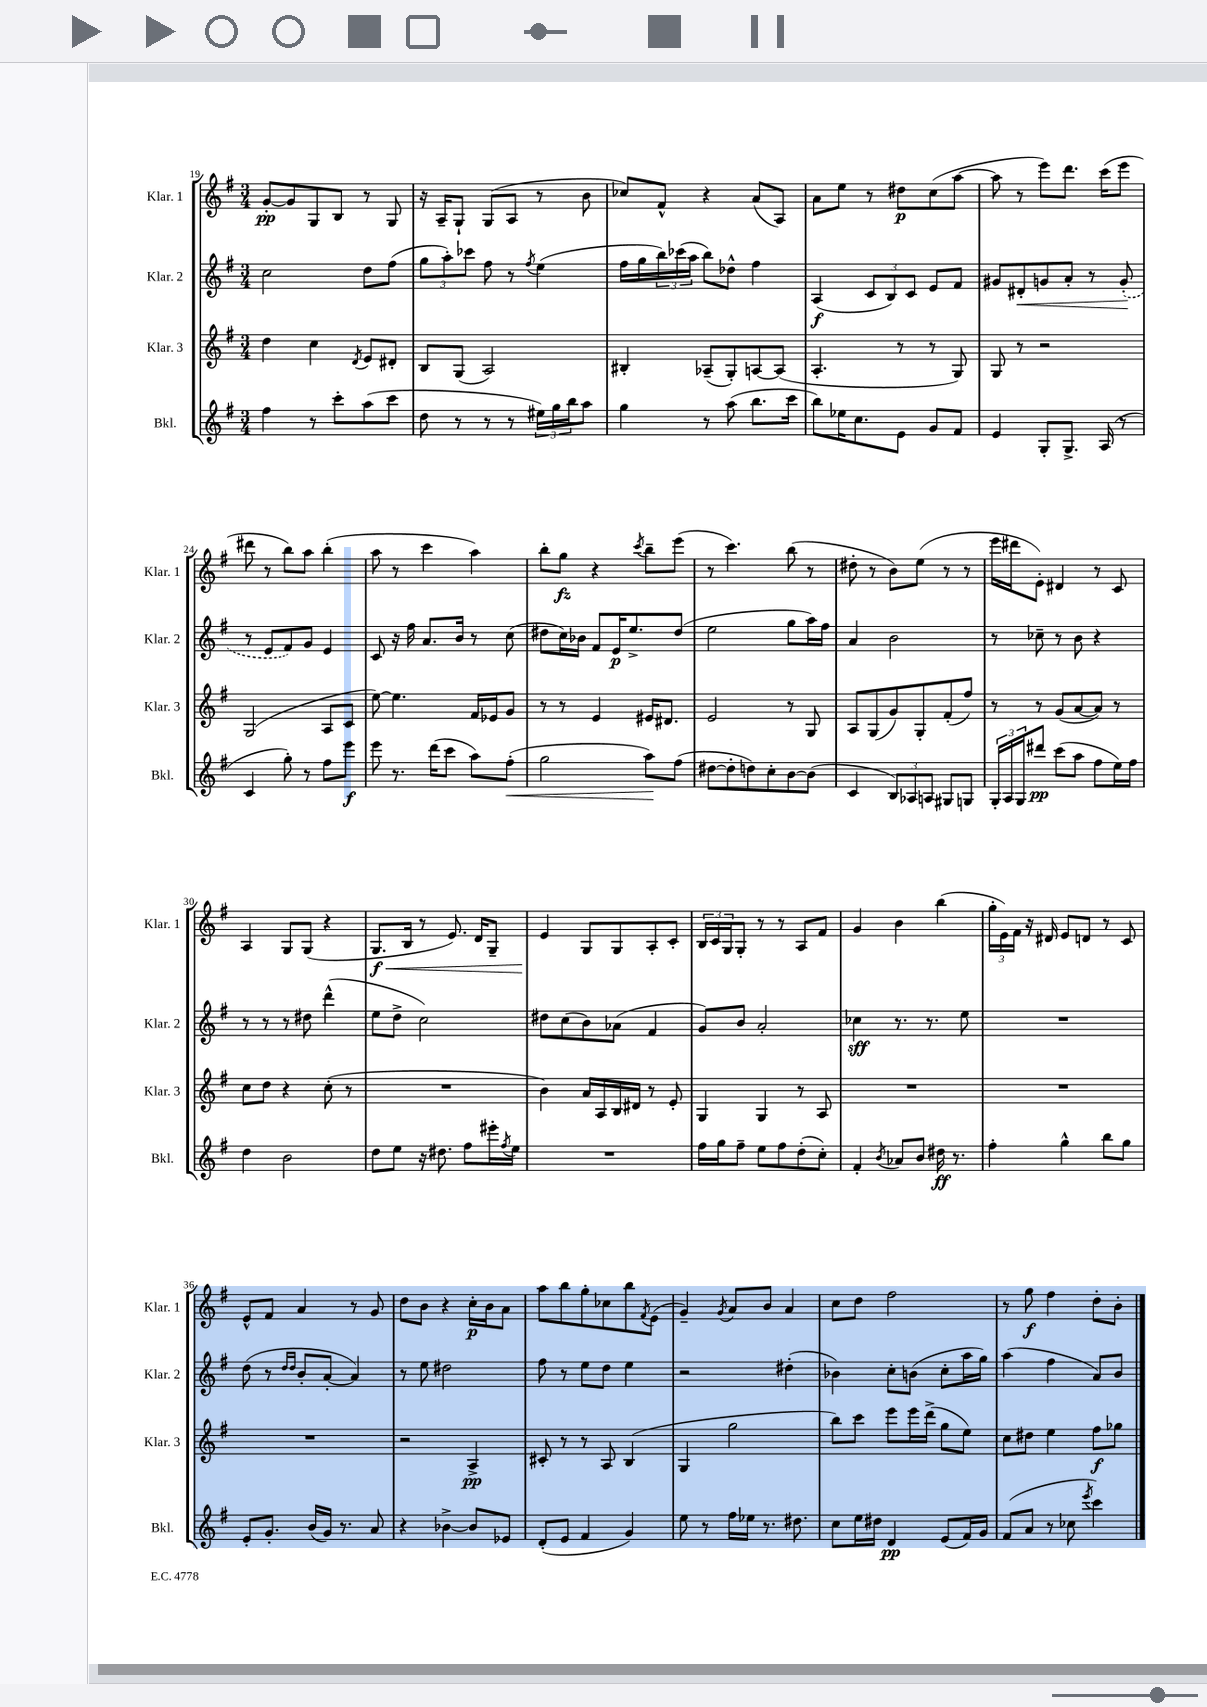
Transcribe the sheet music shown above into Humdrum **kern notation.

**kern	**kern	**kern	**kern
*staff4	*staff3	*staff2	*staff1
*clefG2	*clefG2	*clefG2	*clefG2
*k[f#]	*k[f#]	*k[f#]	*k[f#]
*M3/4	*M3/4	*M3/4	*M3/4
4ff#\	4dd\	2cc\	[8g'/L
.	.	.	8g/]
8r	4cc\	.	8G/
8ccc'\L	.	.	8B/J
.	8qd/	.	.
(8aa\	8e/L	8dd\L	8r
8ccc\J	8d#'/J	(8ff#\J	8G/
=	=	=	=
8dd\	8B/L	12gg\L	16r
.	.	.	16A~/LK
.	.	12aa'\)	.
8r	(8G/J	.	8G`/J
.	.	12ccc-\J	.
8r	2A/)	8ff#\	(8G/L
8r	.	8r	8A/J
.	.	8qff#/	.
24ee#\LL)	.	(4ee\	8r
24gg\	.	.	.
24bb\J	.	.	.
8aa\J	.	.	8b\
=	=	=	=
4gg\	4B#'/	16ff#\LL	8cc-/L)
.	.	16gg\	.
.	.	24bb\)	8f#^^/J
.	.	(24ccc-\	.
.	.	24aa\JJ	.
8r	(8A-~/L	8bb\L)	4r
(8aa\	8G'/)	8dd-^^\J	.
8.bb\L	[8A/	4ff#\	(8a/L
.	(8A/]J	.	8A/J)
16ccc\Jk	.	.	.
=	=	=	=
8bb\L)	4.A'/	(4A/	8a\L
16ee-\K	.	.	8ee\J
8.cc\	.	.	.
.	.	12c/L	8r
.	.	12B/)	.
8e\J	8r	.	8dd#\L
.	.	12c/J	.
8g/L	8r	8e/L	(8cc\
8f#/J	8G/)	8f#/J	[8aa\J
=	=	=	=
4e/	8G/	8g#/L	8aa\]
.	8r	8d#'/	8r
8G'/L	2r	8g/	8eee\L)
8.G^/J	.	8a'/J	8.ddd\J
.	.	8r	.
(16A/	.	.	(16ccc\LK
8r	.	(8g'/	8eee\J
=	=	=	=
4c/	(2G/	8r	8ddd#\
.	.	8e/L	8r
8gg'\)	.	8f#/)	8bb\L)
8r	.	8g/J	8aa\J
8ff#\L	8A/L	4e/	(4bb'\
8eee\J	8c/J	.	.
=	=	=	=
8eee\	[8ee\)	8c/	8aa\
8.r	4.ee\]	16r	8r
.	.	16ff#\	.
.	.	8.a/L	4ccc\
(16ddd\LK	.	.	.
8ccc\J	.	.	.
.	.	16b/Jk	.
8aa\L)	16f#/LL	8r	4aa\)
.	16e-/J	.	.
(8ff#'\J	8g/J	(8cc\	.
=	=	=	=
2gg\	8r	8dd#\L	8bb'\L
.	8r	16cc\L)	8gg\J
.	.	16b-\JJ	.
.	4e/	8f#/L	4r
.	.	16e/K	.
.	.	8.ee^/	.
.	.	.	8qccc/
8aa\L)	16e#/LK	.	8bb~\L
.	8.d#/J	.	.
(8ff#\J	.	(8dd#/J	(8eee\J
=	=	=	=
[8dd#\L	2e/	2ee\	8r
8dd#'\]	.	.	4.ccc\)
8dd\)	.	.	.
8cc'\	.	.	.
[8b\	8r	8gg\L	(8bb\
(8b\]J	8G/	16aa\L)	8r
.	.	16ff#\JJ	.
=	=	=	=
4c/	8A/L	4a/	8dd#'\
.	(8G/	.	8r
12B/L)	8g/)	2b\	8b\L)
12A-/	.	.	.
.	8G'/	.	(8ee\J
12A/J	.	.	.
8G#/L	(8f#'/	.	8r
8G/J	8ff#/J)	.	8r
=	=	=	=
24G'/LL	8r	8r	16eee\LL
24A/	.	.	.
.	.	.	16ddd#\J
24G/J	.	.	.
8ddd#/J	8r	8cc-~\	8e'\J)
(8ccc\L	(8g/L	8r	4d#/
8aa\J	[8a/	8b\	.
8ff#\L	8a/]J)	4r	8r
16ee\L)	8r	.	8c/
16ff#\JJ	.	.	.
=	=	=	=
4dd\	8cc\L	8r	4A/
.	8dd\J	8r	.
2b\	4r	8r	8G/L
.	.	8dd#\	(8G/J
.	(8cc'\	(4ddd^^\	4r
.	8r	.	.
=	=	=	=
8dd\L	2.r	8ee\L	8.G/L
8ee\J	.	8dd^\J	.
.	.	.	16B/Jk
16r	.	2cc\)	8r
8.dd#\	.	.	.
.	.	.	8.e/)
8ff#\L	.	.	.
.	.	.	16d/LK
16eee#'\L	.	.	8G~/J
8qff#/	.	.	.
16ee\JJ	.	.	.
=	=	=	=
2.r	4b\)	8dd#\L	4e/
.	.	(8cc\	.
.	16a/LL	8b\)	8G/L
.	16A/	.	.
.	16B/	(8a-\J	8G/
.	16d#/JJ	.	.
.	8r	4f#/	8A'/
.	8e'/	.	8c'/J
=	=	=	=
16ff#\LL	4G/	8g/L)	24B/LL
.	.	.	24c/
16gg\J	.	.	.
.	.	.	24G/J
8ff#~\J	.	8b/J	8G'/J
8ee\L	4G/	2a'/	8r
8ff#\	.	.	8r
(8dd'\	8r	.	8A/L
8cc'\J)	8A/	.	8f#/J
=	=	=	=
4f#'/	2.r	4cc-\	4g/
8qb/	.	.	.
8a-/L	.	8.r	4b\
8b/J	.	.	.
.	.	8.r	.
16dd#\	.	.	(4bb\
8.r	.	.	.
.	.	8ee\	.
=	=	=	=
4ff#'\	2.r	2.r	24gg'\LL
.	.	.	24e\)
.	.	.	24f#\JJ
.	.	.	16r
.	.	.	16d#/
4gg^^\	.	.	8e/L
.	.	.	8d/J
8bb\L	.	.	8r
8gg\J	.	.	8c/
=	=	=	=
8e'/L	2.r	(8dd\	8e^^/L
8.g'/J	.	8r	8f#/J
.	.	16qqdd/LL	.
.	.	16qqdd/JJ	.
.	.	8b'/L	4a/
(16b/LL	.	.	.
16g/JJ)	.	[8a'/J	.
8.r	.	.	.
.	.	4a/])	8r
8a/	.	.	8g/
=	=	=	=
4r	2r	8r	8dd\L
.	.	8ee\	8b\J
[4b-^\	.	2dd#\	4r
8b-/]L	4A^/	.	16cc'\LL
.	.	.	16b\J
8e-/J	.	.	8a\J
=	=	=	=
(8d'/L	8c#'/	8ff#\	8aa\L
8e/J	8r	8r	8bb\
4f#/	8r	8ee\L	8gg'\
.	8A/	8dd\J	8cc-\
4g/)	(4B/	4ee\	8bb\
.	.	.	8qf#/
.	.	.	(8e\J
=	=	=	=
8ee\	4G/	2r	4g~/)
8r	.	.	.
.	.	.	8qg/
16ff#\LL	2gg\	.	8a/L
16ee-\JJ	.	.	.
8.r	.	.	8b/J
.	.	(4dd#'\	4a/
8.dd#\	.	.	.
=	=	=	=
8cc\L	8bb\L)	4b-\)	8cc\L
16ee\L	8ccc\J	.	8dd\J
16dd#\JJ	.	.	.
4d/	8eee\L	8cc'\L	2ff#\
.	16eee\L	(8b\J	.
.	(16ddd^\JJ	.	.
(8e/L	8gg\L	8cc'\L	.
16f#/L)	8ee\J)	16aa\L	.
16g/JJ	.	16gg\JJ)	.
=	=	=	=
(8f#/L	8cc\L	(4aa\	8r
8a/J	8dd#\J	.	8gg\
8r	4ee\	4ff#\	4ff#\
8cc-\	.	.	.
8qeee/	.	.	.
4ccc\)	8ff#\L	8a/L)	8dd'\L
.	8gg-\J	8b/J	8b'\J
==	==	==	==
*-	*-	*-	*-
